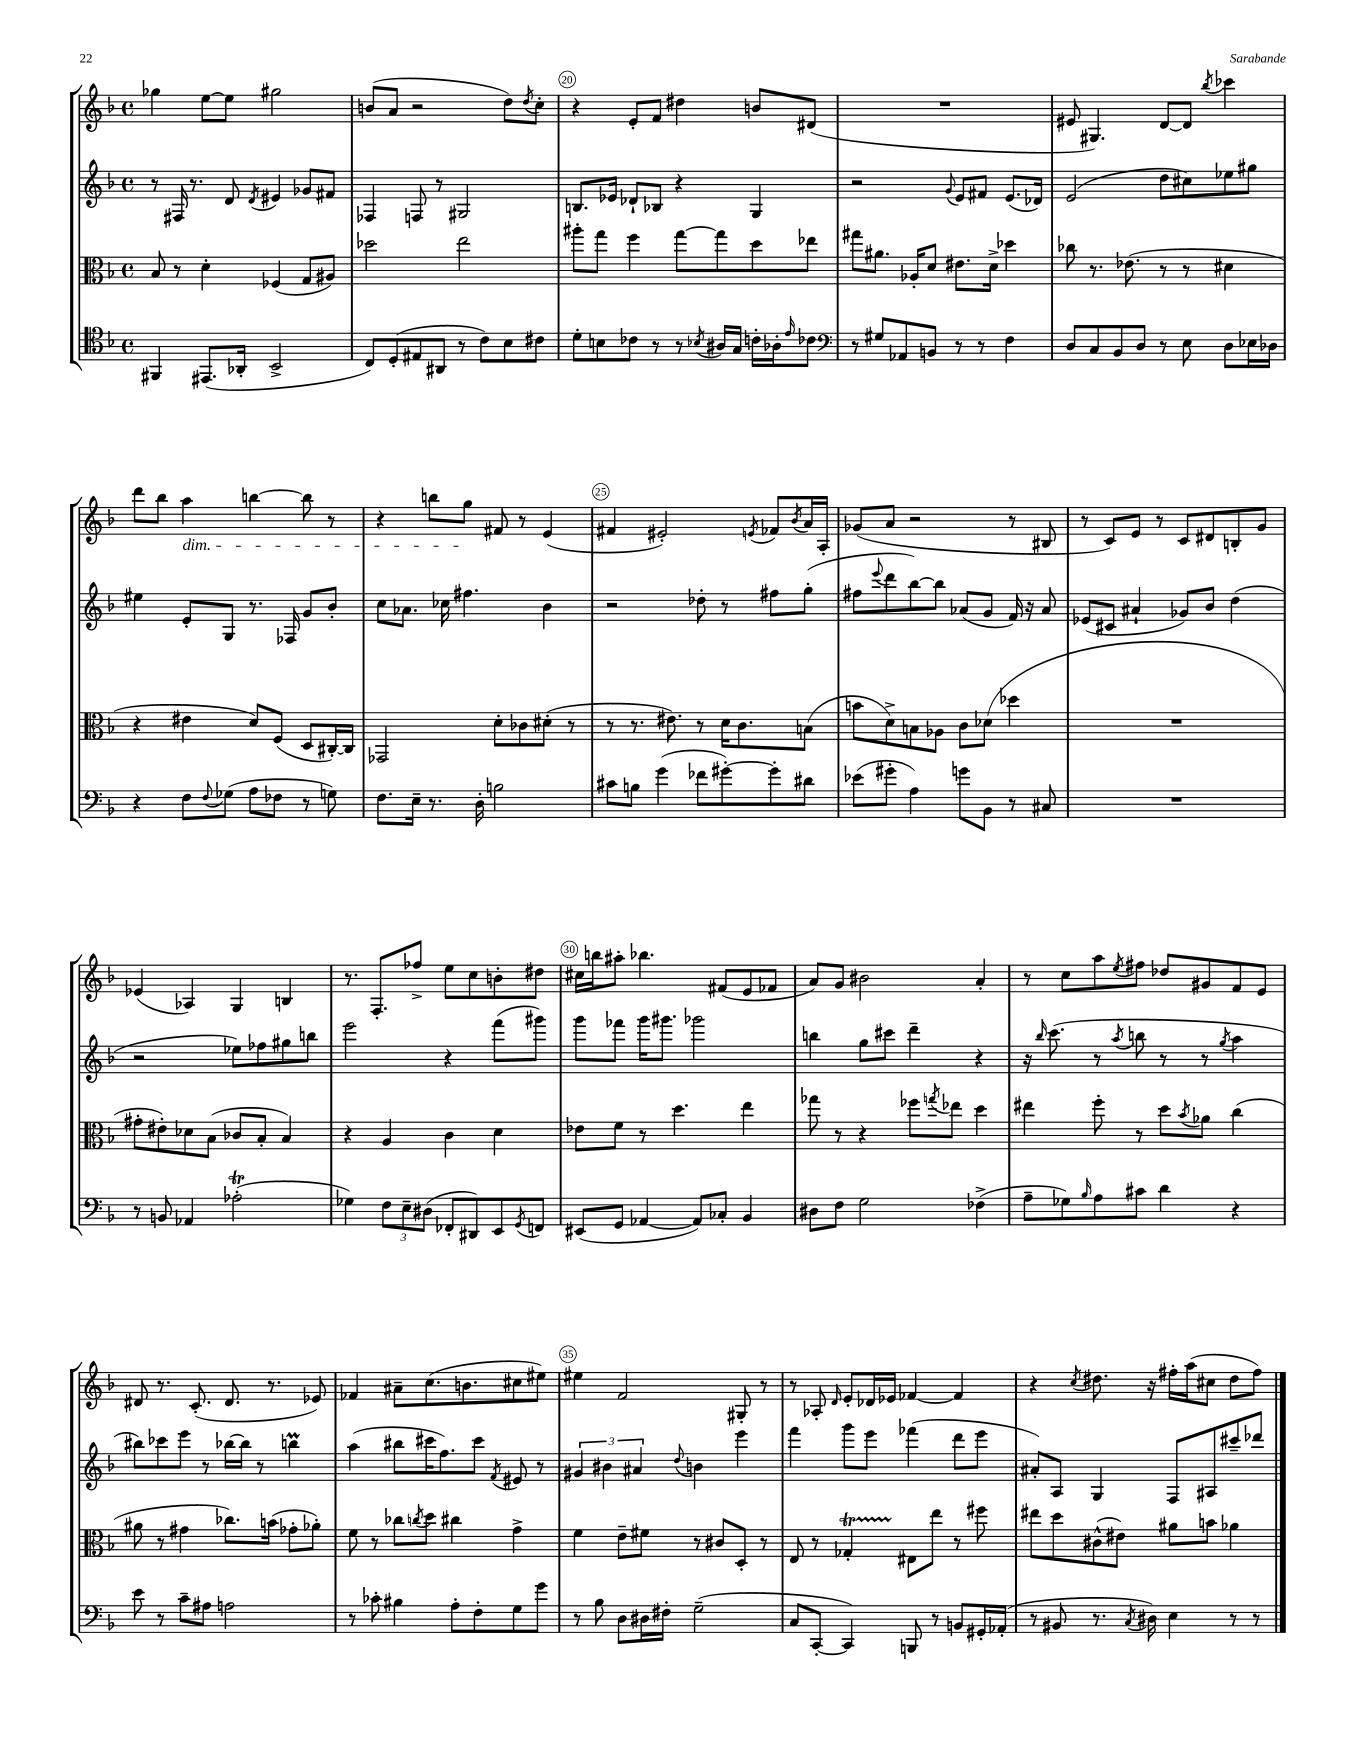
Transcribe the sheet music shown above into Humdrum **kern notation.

**kern	**kern	**kern	**kern
*staff4	*staff3	*staff2	*staff1
*clefC4	*clefC3	*clefG2	*clefG2
*k[b-]	*k[b-]	*k[b-]	*k[b-]
*M4/4	*M4/4	*M4/4	*M4/4
*met(c)	*met(c)	*met(c)	*met(c)
4FF#/	8B-/	8r	4gg-\
.	8r	16F#/	.
.	.	8.r	.
(8.EE#/L	4d'\	.	[8ee\L
.	.	8d/	8ee\]J
16AA-'/Jk	.	.	.
.	.	8qd/	.
2BB-^/	(4F-/	4e#/	2gg#\
.	8G/L	8g-/L	.
.	8A#/J)	8f#/J	.
=	=	=	=
8C/L)	2dd-\	4F-/	(8b/L
(8D'/	.	.	8a/J
8E#/	.	8F/	2r
8AA#/J	.	8r	.
8r	2ee\	2G#/	.
8c\L)	.	.	.
8B-\	.	.	8dd\L)
.	.	.	8qdd/
8c#\J	.	.	8cc'\J
=	=	=	=
8d'\L	8aa#'\L	8.B/L	4r
8B\	8gg\J	.	.
.	.	16e-/Jk	.
8c-\J	4ff\	8d-`/L	8e'/L
8r	.	8B-/J	8f/J
8r	[8gg\L	4r	4dd#\
8qB-/	.	.	.
16A#/LL	8gg\]	.	.
16G/JJ	.	.	.
16c'\LL	8dd\	4G/	8b/L
16A-'\J	.	.	.
16qqe/	.	.	.
8c-\J	8ee-\J	.	(8d#/J
=	=	=	=
*clefF4	*	*	*
8r	8gg#\L	2r	1r
8G#/L	8.a#\J	.	.
8AA-/	.	.	.
.	16A-'/LK	.	.
8BB/J	8d/J	.	.
.	.	8qqg/	.
8r	8.e#\L	8e/L	.
8r	.	8f#/J	.
.	16d^\Jk	.	.
4F\	4dd-\	(8.e/L	.
.	.	16d-/Jk)	.
=	=	=	=
8D/L	8cc-\	(2e/	8e#/
8C/	8.r	.	4.G#/)
8BB-/	.	.	.
.	(8.e-\	.	.
8D/J	.	.	.
8r	8r	8dd\L	[8d/L
8E\	8r	8cc#\)	8d/]J
.	.	.	8qbb-/
8D\L	4d#\	8ee-\	4ccc-\
16E-\L	.	8gg#\J	.
16D-\JJ	.	.	.
=	=	=	=
4r	4r	4ee#\	8ddd\L
.	.	.	8bb-\J
8F\L	4e#\	8e'/L	4aa\
8qqF/	.	.	.
(8G-\J	.	8G/J	.
8A\L	8d/L)	8.r	[4bb\
8F-\J	(8F/J	.	.
.	.	16F-/	.
8r	8D/L	8g/L	8bb\]
8G\)	[16C#'/L)	8b-'/J	8r
.	16C#/]JJ	.	.
=	=	=	=
8.F\L	2GG-/	8cc\L	4r
.	.	8.a-\J	.
16E~\Jk	.	.	.
8.r	.	.	8bb\L
.	.	16cc-\	.
.	.	4.ff#\	8gg\J
16D'\	.	.	.
2B\	8d'\L	.	8f#/
.	8c-\	.	8r
.	(8d#'\J	4b-\	(4e/
.	8r	.	.
=	=	=	=
8c#\L	8r	2r	4f#/
8B\J	8.r	.	.
(4g\	.	.	2e#'/)
.	8.e#\)	.	.
8f-\L	8r	8dd-'\	.
[8g#'\)	16d\LK	8r	.
.	8.c\	.	.
.	.	.	8qe/
8g#'\]	.	8ff#\L	8f-/L
.	.	.	8qb-/
8d#\J	(8B\J	(8gg'\J	16a/L
.	.	.	16A'/JJ
=	=	=	=
(8e-\L	8b\L	8ff#\L	(8g-/L
.	.	8qqeee/	.
8g#'\J	8d^\)	8ddd\	8a/J
4A\)	8B\	[8bb-\)	2r
.	8A-\J	8bb-\]J	.
8g\L	8c\L	(8a-/L	.
8BB-\J	(8d-\J	8g/J	.
8r	4dd-\	16f/)	8r
.	.	16r	.
8C#/	.	8a-/	8B#/
=	=	=	=
1r	1r	(8e-/L	8r
.	.	8c#/J	8c/L)
.	.	4a#`/	8e/J
.	.	.	8r
.	.	8g-/L)	8c/L
.	.	8b-/J	8d#/
.	.	(4dd\	8B'/
.	.	.	8g/J
=	=	=	=
8r	8g#'\L	2r	(4e-/
8BB/	8e#'\)	.	.
4AA-/	8d-\	.	4A-/)
.	(8B-\J	.	.
(2A-'\	8c-/L	8ee-\L)	4G/
.	8B-'/J	8ff-\	.
.	4B-/)	8gg#\	4B/
.	.	8bb\J	.
=	=	=	=
4G-\)	4r	2eee\	8.r
.	.	.	8.F'/L
12F\L	4A/	.	.
12E~\	.	.	.
.	.	.	8ff-^/J
(12D#\J	.	.	.
8FF-'/L	4c\	4r	8ee\L
8DD#/)	.	.	8cc\
8EE/	4d\	(8fff\L	8b'\
8qGG/	.	.	.
8FF/J	.	8ggg#\J)	8dd#\J
=	=	=	=
(8EE#/L	8e-\L	8ggg\L	16cc#\LL
.	.	.	16bb\J
8GG/J	8f\J	8fff-\J	8aa#'\J
[4AA-/	8r	16ggg\LK	4.bb-\
.	.	8.ggg#\J	.
.	4.dd\	.	.
8AA-/]L)	.	2ggg-\	.
8C-'/J	.	.	(8f#/L
4BB-/	4ee\	.	8e/
.	.	.	8f-/J
=	=	=	=
8D#\L	8gg-\	4bb\	8a/L)
8F\J	8r	.	8g/J
2G\	4r	8gg\L	2b#\
.	.	8ccc#\J	.
.	8ff-\L	4ddd~\	.
.	8qgg/	.	.
.	8ee-\J	.	.
(4F-^\	4dd\	4r	4a'/
=	=	=	=
8A~\L	4ee#\	16r	8r
.	.	16qqbb-/	.
.	.	(8.ccc\	.
8G-\)	.	.	8cc\L
16qqB-/	.	.	.
8A\	8ff'\	8r	8aa\
.	.	8qaa/	8qee/
8c#\J	8r	8bb\	8ff#\J
4d\	8dd\L	8r	8dd-/L
.	8qb-/	.	.
.	8a-\J	8r	8g#/
.	.	8qgg/	.
4r	(4cc\	4aa\	8f/
.	.	.	8e/J
=	=	=	=
8e\	8a#\	8bb#\L)	8d#/
8r	8r	8ccc-\	8.r
8c~\L	4g#\	8eee\J	.
.	.	.	(8.c'/
8A#\J	.	8r	.
2A\	8.cc-\L)	[16bb-\LL	8.d#/
.	.	16bb-\]JJ	.
.	.	8r	.
.	(16b\Jk	.	8.r
.	8g-'\L	4bb\	.
.	8a-'\J)	.	8e-/)
=	=	=	=
8r	8f\	(4aa\	4f-/
8c-'\	8r	.	.
4B#\	8cc-\L	8bb#\L	8a#~\L
.	8qcc/	.	.
.	8dd\J	16ccc#\K	(8.cc\
.	.	8.ff\)	.
8A'\L	4cc#\	.	.
.	.	.	8.b\
8F'\	.	8ccc#\J	.
.	.	8qf/	.
8G\	4g^\	8e#/	8cc#\
8g\J	.	8r	8ee#\J)
=	=	=	=
8r	4f\	6g#/	4ee#\
8B-\	.	.	.
.	.	6b#\	.
8D\L	8e~\L	.	2f/
.	.	6a#/	.
16D#\L	8f#\J	.	.
16F#'\JJ	.	.	.
.	.	8qqdd/	.
(2G~\	8r	4b\	.
.	8c#/L	.	.
.	8D'/J	4eee\	8G#'/
.	8r	.	8r
=	=	=	=
8C/L	8E/	4fff\	8r
[8CC'/J	8r	.	8A-'/
.	.	.	16qqd/
4CC/])	4G-'/	8ggg\L	8e'/L
.	.	8eee\J	16d-/L
.	.	.	16e-/JJ
8BBB/	8E#\L	(4fff-\	[4f-/
8r	8ee\J	.	.
8BB/L	8r	8ddd\L	4f-/]
16GG#'/L	8ff#\	8eee\J	.
(16AA-'/JJ	.	.	.
=	=	=	=
8r	8ee#\L	8a#'/L)	4r
8BB#/	8dd\	8A/J	.
.	.	.	8qcc/
8.r	(8c#^^\	4G/	8.dd#\
.	8e#\J)	.	.
8qC/	.	.	.
16D#\)	.	.	16r
4E\	8a#\L	8F/L	16ff#'\LL
.	.	.	(16aa\J
.	8b\J	8A#/	8cc#\J
8r	4a-\	8ccc#~/	8dd#\L
8r	.	8ddd-/J	8ff#\J)
==	==	==	==
*-	*-	*-	*-
